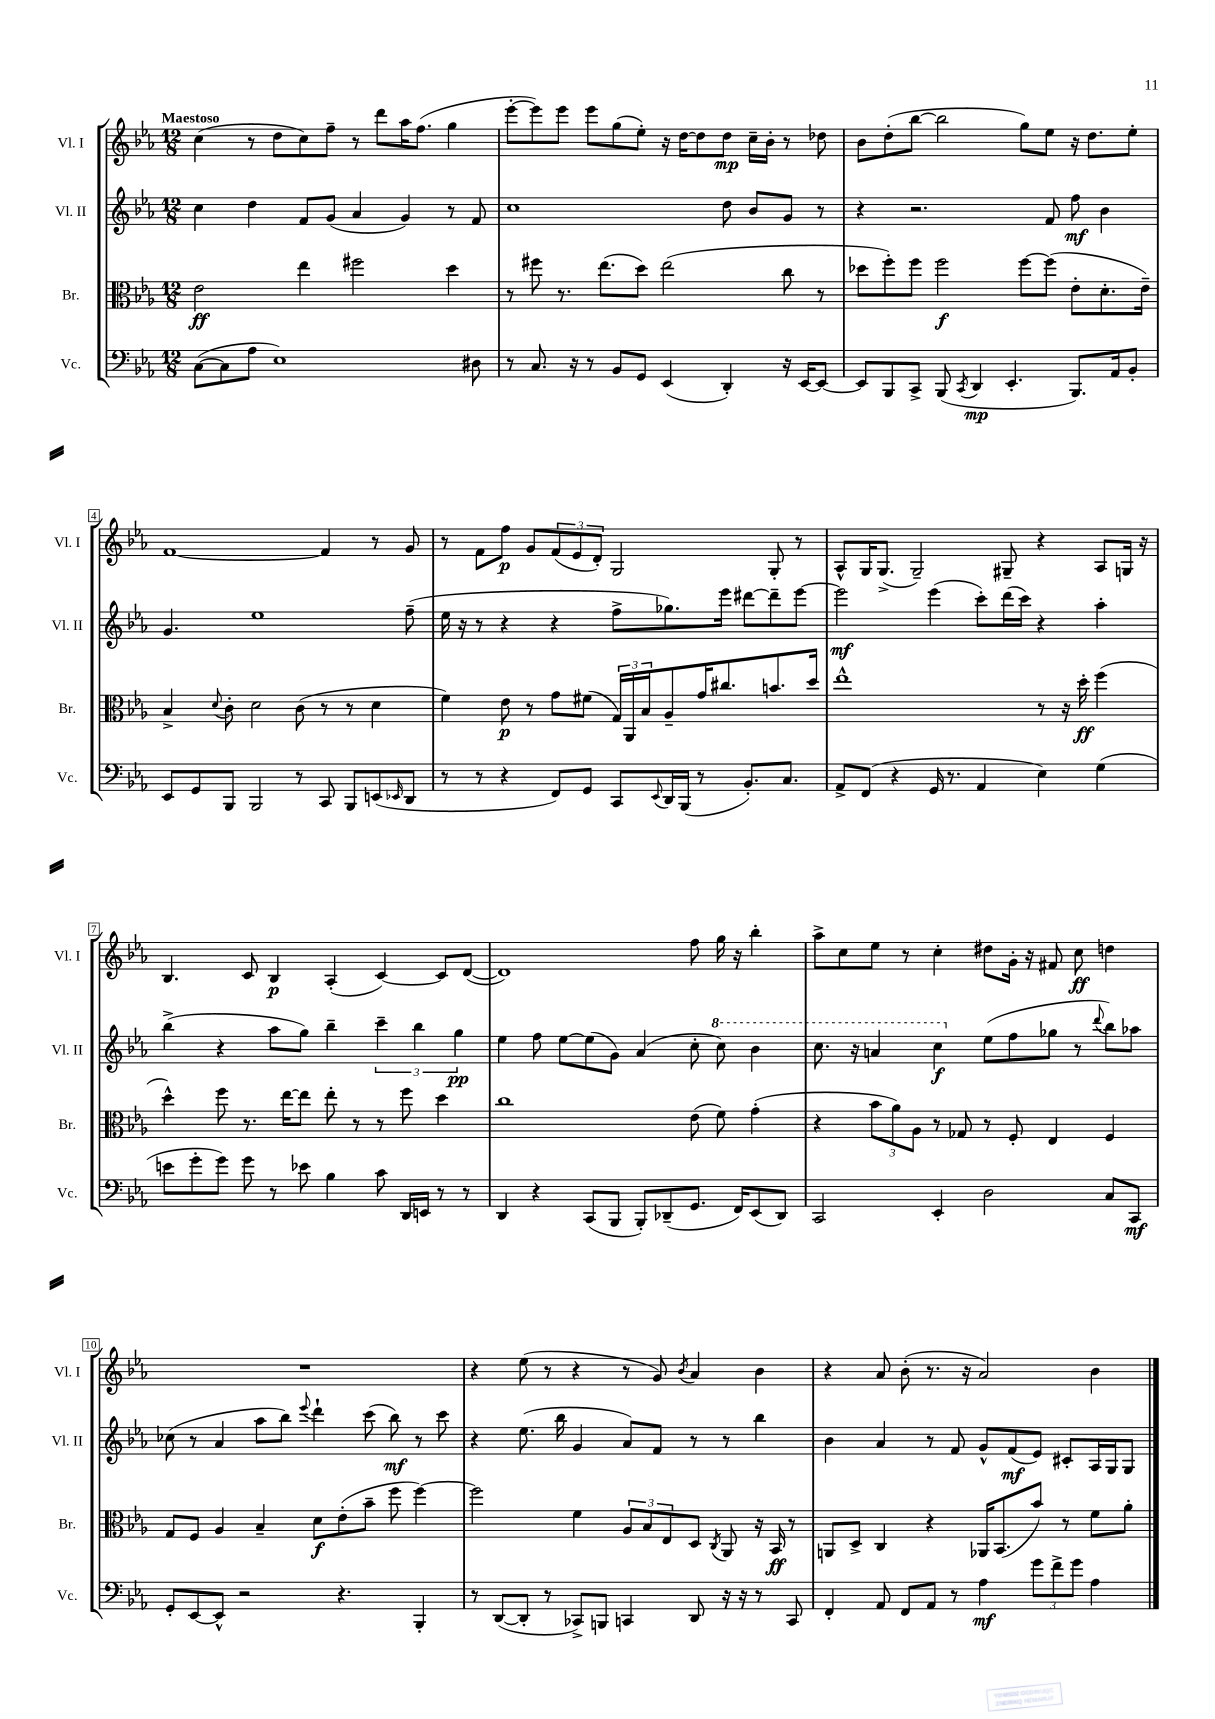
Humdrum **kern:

**kern	**dynam	**kern	**dynam	**kern	**dynam	**kern	**dynam
*part4	*part4	*part3	*part3	*part2	*part2	*part1	*part1
*staff4	*staff4	*staff3	*staff3	*staff2	*staff2	*staff1	*staff1
*I"Vc.	*	*I"Br.	*	*I"Vl. II	*	*I"Vl. I	*
*I'Vc.	*	*I'Br.	*	*I'Vl. II	*	*I'Vl. I	*
*clefF4	*	*clefC3	*	*clefG2	*	*clefG2	*
*k[b-e-a-]	*	*k[b-e-a-]	*	*k[b-e-a-]	*	*k[b-e-a-]	*
*M12/8	*	*M12/8	*	*M12/8	*	*M12/8	*
=1	=1	=1	=1	=1	=1	=1	=1
!	!	!	!	!	!	!LO:TX:a:B:t=Maestoso	!
([8C\L	.	2e-\	ff	4cc\	.	(4cc\	.
8C\]	.	.	.	.	.	.	.
8A-\J	.	.	.	4dd\	.	8r	.
1E-)	.	.	.	.	.	8dd\L	.
.	.	4ee-\	.	8f/L	.	8cc\)	.
.	.	.	.	(8g/J	.	8ff~\J	.
.	.	2ff#X\	.	4a-/	.	8r	.
.	.	.	.	.	.	8ddd\L	.
.	.	.	.	4g/)	.	16aa-\K	.
.	.	.	.	.	.	(8.ff\J	.
.	.	4dd\	.	8r	.	4gg\	.
8D#X\	.	.	.	8f/	.	.	.
=2	=2	=2	=2	=2	=2	=2	=2
8r	.	8r	.	1cc	.	[8eee-'\L	.
8.C/	.	8ff#X\	.	.	.	8eee-\])	.
.	.	8.r	.	.	.	8eee-\J	.
16r	.	.	.	.	.	.	.
8r	.	.	.	.	.	8eee-\L	.
.	.	(8.ee-\L	.	.	.	.	.
8BB-/L	.	.	.	.	.	(8gg\	.
8GG/J	.	8dd\J)	.	.	.	8ee-'\J)	.
(4EE-/	.	(2ee-\	.	.	.	16r	.
.	.	.	.	.	.	[16dd\KL	.
.	.	.	.	.	.	8dd\]	.
4DD'/)	.	.	.	8dd\	.	8dd\J	mp
.	.	.	.	8b-/L	.	16cc~\LL	.
.	.	.	.	.	.	16b-'\JJ	.
16r	.	8cc\	.	8g/J	.	8r	.
[16EE-/KL	.	.	.	.	.	.	.
8EE-/J_	.	8r	.	8r	.	8dd-X\	.
=3	=3	=3	=3	=3	=3	=3	=3
8EE-/L]	.	8dd-X\L	.	4r	.	8b-\L	.
8BBB-/	.	8ff'\)	.	.	.	(8dd'\	.
8CC^/J	.	8ff\J	.	2.r	.	[8bb-\J	.
(8BBB-/	.	2ff\	f	.	.	2bb-\]	.
8qCC/	.	.	.	.	.	.	.
4DD/	mp	.	.	.	.	.	.
4.EE-'/	.	.	.	.	.	.	.
.	.	[8ff\L	.	.	.	8gg\L)	.
.	.	(8ff\J]	.	8f/	.	8ee-\J	.
8.BBB-/L)	.	8e-'\L	.	8ff\	mf	16r	.
.	.	.	.	.	.	8.dd\L	.
.	.	8.d'\	.	4b-\	.	.	.
16AA-/k	.	.	.	.	.	.	.
8BB-'/J	.	.	.	.	.	8ee-'\J	.
.	.	16e-~\Jk)	.	.	.	.	.
!!LO:LB:g=z
=4	=4	=4	=4	=4	=4	=4	=4
8EE-/L	.	4B-^/	.	4.g/	.	[1f	.
8GG/	.	.	.	.	.	.	.
.	.	8qqd/	.	.	.	.	.
8BBB-/J	.	8c'\	.	.	.	.	.
2BBB-/	.	2d\	.	1ee-	.	.	.
8r	.	(8c\	.	.	.	.	.
8CC/	.	8r	.	.	.	4f/]	.
8BBB-/L	.	8r	.	.	.	.	.
(8EEn/	.	4d\	.	.	.	8r	.
16qqEE-X/	.	.	.	.	.	.	.
8DD/J	.	.	.	(8ff~\	.	8g/	.
=5	=5	=5	=5	=5	=5	=5	=5
8r	.	4f\)	.	16ee-\	.	8r	.
.	.	.	.	16r	.	.	.
8r	.	.	.	8r	.	8f\L	.
4r	.	8e-\	p	4r	.	8ff\J	p
.	.	8r	.	.	.	8g/L	.
8FF/L)	.	8g\L	.	4r	.	(12f/	.
.	.	.	.	.	.	12e-/	.
8GG/J	.	(8f#X\J	.	.	.	.	.
.	.	.	.	.	.	12d'/J)	.
8CC/L	.	24G/LL)	.	8ff^\L	.	2G/	.
.	.	24AA-/	.	.	.	.	.
.	.	24B-/J	.	.	.	.	.
8qqEE-/	.	.	.	.	.	.	.
16DD/L	.	8A-~/	.	8.gg-X\)	.	.	.
(16BBB-/JJ	.	.	.	.	.	.	.
8r	.	16g/K	.	.	.	.	.
.	.	8.cc#X/	.	16eee-\Jk	.	.	.
8.BB-'/L)	.	.	.	[8ddd#X\L	.	.	.
.	.	8.bn/	.	8ddd#~\]	.	8G'/	.
8.C/J	.	.	.	.	.	.	.
.	.	.	.	[8eee-\J	.	8r	.
.	.	16dd/Jk	.	.	.	.	.
=6	=6	=6	=6	=6	=6	=6	=6
8AA-^/L	.	1ee-^^	.	2eee-\]	mf	8A-^^/L	.
(8FF/J	.	.	.	.	.	16G/K	.
.	.	.	.	.	.	(8.G^/J	.
4r	.	.	.	.	.	.	.
.	.	.	.	.	.	2G~/)	.
16GG/	.	.	.	(4eee-\	.	.	.
8.r	.	.	.	.	.	.	.
4AA-/	.	.	.	8ccc'\L)	.	.	.
.	.	.	.	(16ddd\L	.	8G#X~/	.
.	.	.	.	16ccc\JJ)	.	.	.
4E-\)	.	8r	.	4r	.	4r	.
.	.	16r	.	.	.	.	.
.	.	16dd'\	ff	.	.	.	.
(4G\	.	(4ff\	.	4aa-'\	.	8A-/L	.
.	.	.	.	.	.	16Gn/Jk	.
.	.	.	.	.	.	16r	.
!!LO:LB:g=z
=7	=7	=7	=7	=7	=7	=7	=7
8en\L	.	4dd^^\)	.	(4bb-^\	.	4.B-/	.
8g'\	.	.	.	.	.	.	.
8g\J)	.	8ff\	.	4r	.	.	.
8g\	.	8.r	.	.	.	8c/	.
8r	.	.	.	8aa-\L	.	4B-/	p
.	.	[16ee-\KL	.	.	.	.	.
8e-X\	.	8ee-\J]	.	8gg\J)	.	.	.
4B-\	.	8ee-'\	.	4bb-~\	.	(4A-'/	.
.	.	8r	.	.	.	.	.
8c\	.	8r	.	6ccc~\	.	[4c/)	.
16DD/LL	.	8ff\	.	.	.	.	.
.	.	.	.	6bb-\	.	.	.
16EEn/JJ	.	.	.	.	.	.	.
8r	.	4dd\	.	.	.	8c/L]	.
.	.	.	.	6gg\	pp	.	.
8r	.	.	.	.	.	([8d/J	.
=8	=8	=8	=8	=8	=8	=8	=8
4DD/	.	1cc	.	4ee-\	.	1d])	.
4r	.	.	.	8ff\	.	.	.
.	.	.	.	[8ee-\L	.	.	.
(8CC/L	.	.	.	(8ee-\]	.	.	.
8BBB-/J	.	.	.	8g\J)	.	.	.
8BBB-'/L)	.	.	.	(4a-/	.	.	.
(8DD-X~/	.	.	.	.	.	.	.
8.GG/J	.	(8e-\	.	8cc'\	.	8ff\	.
*	*	*	*	*8va	*	*	*
.	.	8f\)	.	8ccc\)	.	16gg\	.
16FF/KL)	.	.	.	.	.	16r	.
(8EE-/	.	(4g'\	.	4bb-\	.	4bb-'\	.
8DD-/J)	.	.	.	.	.	.	.
=9	=9	=9	=9	=9	=9	=9	=9
2CC/	.	4r	.	8.ccc\	.	8aa-^\L	.
.	.	.	.	.	.	8cc\	.
.	.	.	.	16r	.	.	.
.	.	12b-\L	.	4aan/	.	8ee-\J	.
.	.	12a-\)	.	.	.	.	.
.	.	.	.	.	.	8r	.
.	.	12A-\J	.	.	.	.	.
4EE-'/	.	8r	.	4ccc\	f	4cc'\	.
.	.	8G-X/	.	.	.	.	.
*	*	*	*	*X8va	*	*	*
2D\	.	8r	.	(8ee-\L	.	8dd#X\L	.
.	.	8F'/	.	8ff\	.	16g'\Jk	.
.	.	.	.	.	.	16r	.
.	.	4E-/	.	8gg-X\J	.	8f#X/	.
.	.	.	.	8r	.	8cc\	ff
.	.	.	.	8qqddd/	.	.	.
8C/L	.	4F/	.	8bb-\L)	.	4ddn\	.
8CC/J	mf	.	.	8aa-X\J	.	.	.
!!LO:LB:g=z
=10	=10	=10	=10	=10	=10	=10	=10
8GG'/L	.	8G/L	.	(8cc-X\	.	1.r	.
[8EE-/	.	8F/J	.	8r	.	.	.
8EE-^^/J]	.	4A-/	.	4a-/	.	.	.
2r	.	.	.	.	.	.	.
.	.	4B-~/	.	8aa-\L	.	.	.
.	.	.	.	8bb-\J)	.	.	.
.	.	.	.	8qqeee-/	.	.	.
.	.	8d\L	f	4ddd`\	.	.	.
4.r	.	(8e-'\	.	.	.	.	.
.	.	8b-~\J	.	(8ccc\	.	.	.
.	.	8ff\	.	8bb-\)	mf	.	.
4BBB-'/	.	[4ff\)	.	8r	.	.	.
.	.	.	.	8ccc\	.	.	.
=11	=11	=11	=11	=11	=11	=11	=11
8r	.	2ff\]	.	4r	.	4r	.
([8DD/L	.	.	.	.	.	.	.
8DD'/J]	.	.	.	(8.ee-\	.	(8ee-\	.
8r	.	.	.	.	.	8r	.
.	.	.	.	16bb-\	.	.	.
8CC-X^/L)	.	4f\	.	4g/	.	4r	.
8BBBn/J	.	.	.	.	.	.	.
4CCn/	.	12A-/L	.	8a-/L)	.	8r	.
.	.	12B-/	.	.	.	.	.
.	.	.	.	8f/J	.	8g/)	.
.	.	12E-/	.	.	.	.	.
.	.	.	.	.	.	8qb-/	.
8DD/	.	8D/J	.	8r	.	4a-/	.
.	.	8qC/	.	.	.	.	.
16r	.	8AA-/	.	8r	.	.	.
16r	.	.	.	.	.	.	.
8r	.	16r	.	4bb-\	.	4b-\	.
.	.	16BB-/	ff	.	.	.	.
8CC/	.	8r	.	.	.	.	.
=12	=12	=12	=12	=12	=12	=12	=12
4FF'/	.	8AAn/L	.	4b-\	.	4r	.
.	.	8D^/J	.	.	.	.	.
8AA-/	.	4C/	.	4a-/	.	8a-/	.
8FF/L	.	.	.	.	.	(8b-'\	.
8AA-/J	.	4r	.	8r	.	8.r	.
8r	.	.	.	8f/	.	.	.
.	.	.	.	.	.	16r	.
4A-\	mf	16AA-X/KL	.	8g^^/L	.	2a-/)	.
.	.	(8.BB-/	.	.	.	.	.
.	.	.	.	(8f/	mf	.	.
12g\L	.	8b-/J)	.	8e-/J)	.	.	.
12f^\	.	.	.	.	.	.	.
.	.	8r	.	8c#X'/L	.	.	.
12g\J	.	.	.	.	.	.	.
4A-\	.	8f\L	.	16A-/L	.	4b-\	.
.	.	.	.	16G/J	.	.	.
.	.	8a-'\J	.	8G/J	.	.	.
==	==	==	==	==	==	==	==
*-	*-	*-	*-	*-	*-	*-	*-
